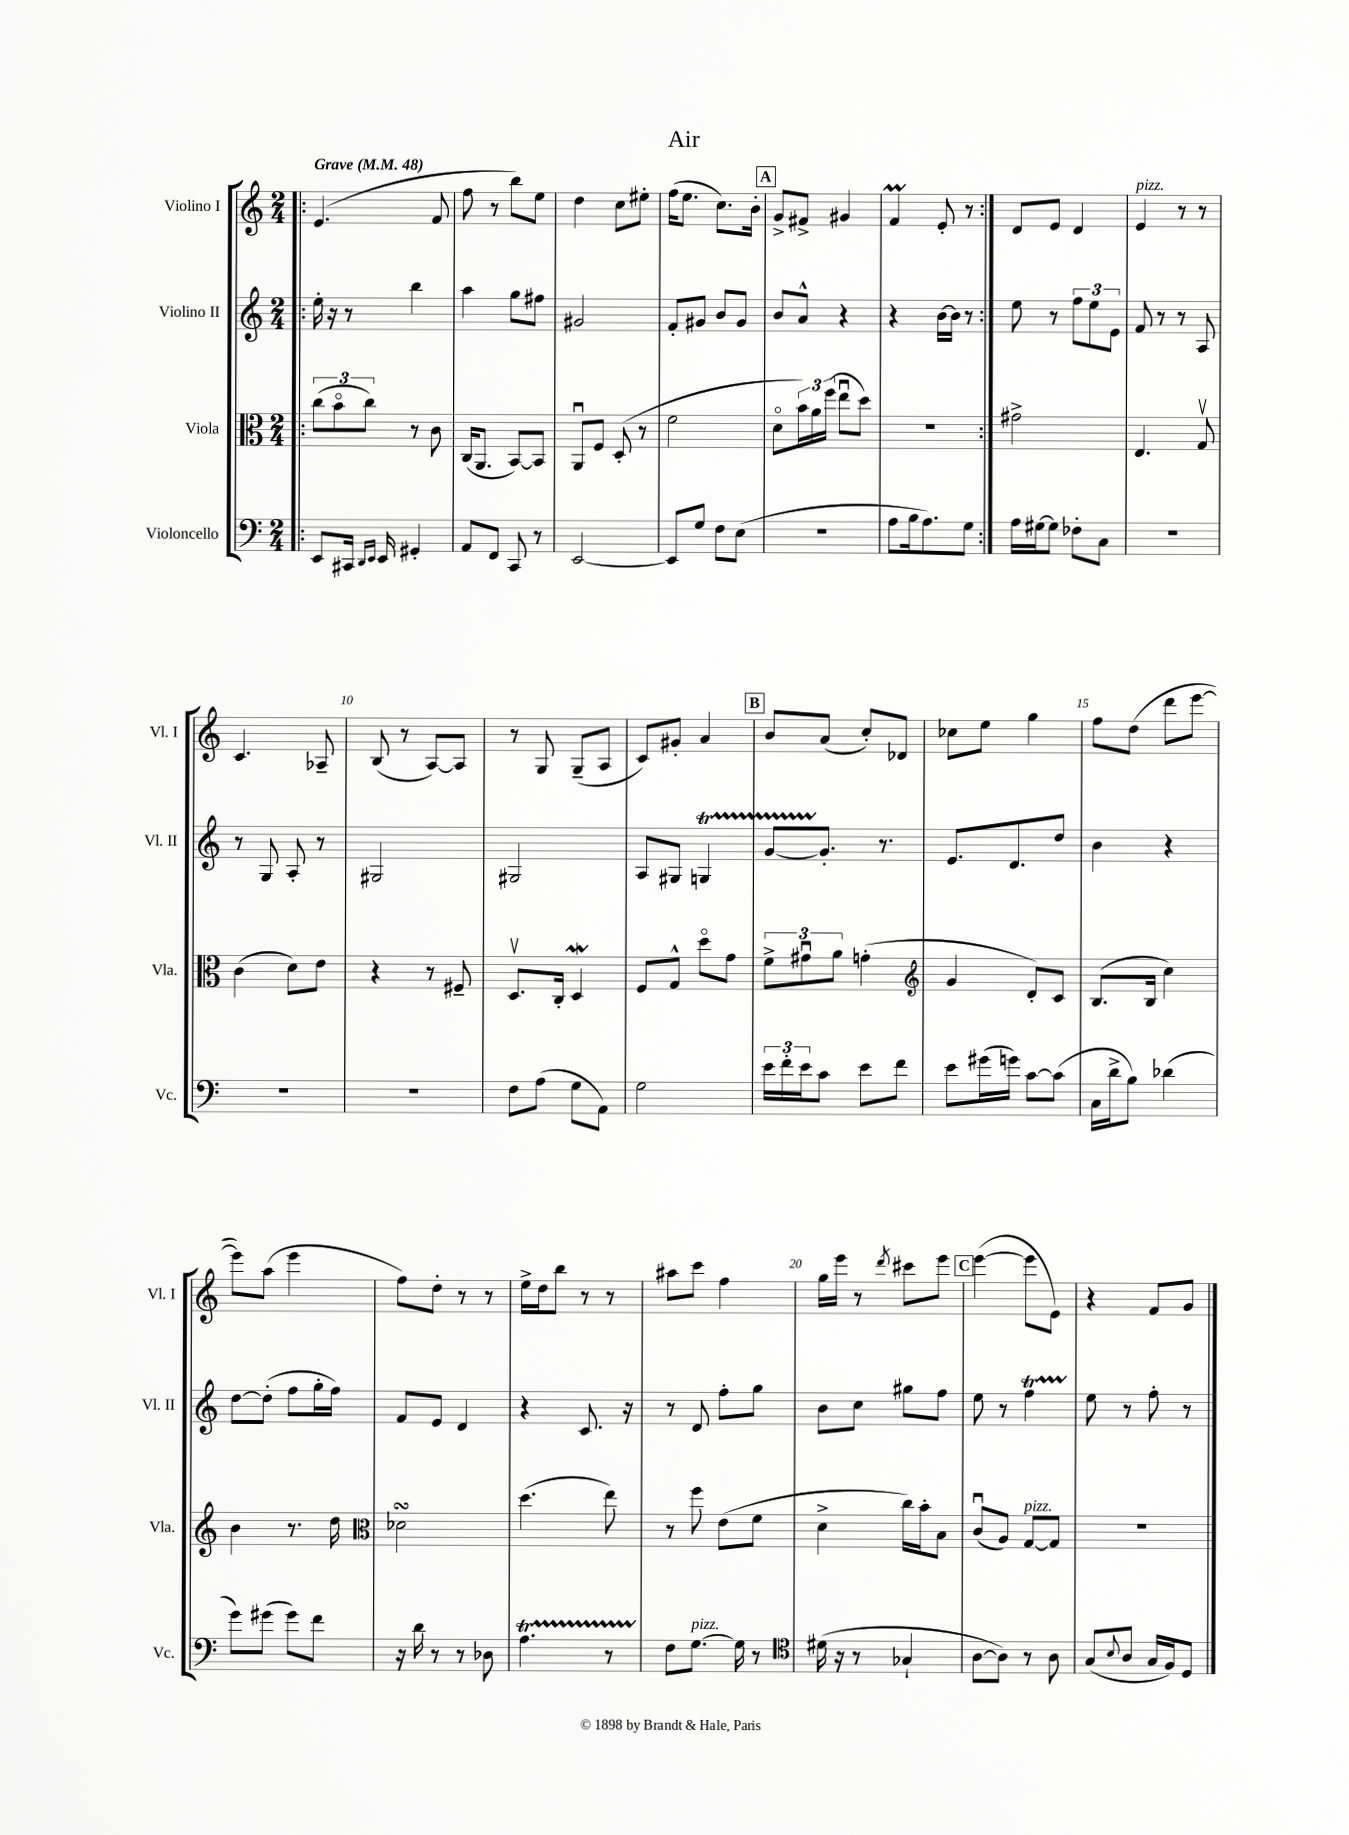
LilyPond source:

\header { title = "Air" }
<<
\new StaffGroup <<
\new Staff = "s0" \with { instrumentName = "Violino I" shortInstrumentName = "Vl. I" } {
    \clef treble \key c \major \numericTimeSignature \time 2/4 \tempo "Grave" 4 = 48
    \repeat volta 2 { \bar ".|:" e'4.( f'8 |
    f''8 r8 b''8) e''8 |
    d''4 c''8 eis''8-. |
    f''16( e''8. c''8.) b'16-. |
    \mark \markup { \box "A" } g'8-> fis'8-> gis'4 |
    f'4\prall e'8-. r8 | }
    d'8 e'8 d'4 |
    e'4^\markup { \italic "pizz." } r8 r8 |
    c'4. aes8-- |
    b8( r8 a8~) a8 |
    r8 g8 g8--( a8 |
    c'8) gis'8-. a'4 |
    \mark \markup { \box "B" } b'8 a'8( c''8-.) des'8 |
    ces''8 e''8 g''4 |
    f''8 d''8( d'''8 e'''8~ |
    e'''8) a''8( e'''4 |
    f''8) d''8-. r8 r8 |
    e''16-> d''16 b''8 r8 r8 |
    ais''8 c'''8 f''4 |
    g''16 e'''16 r8 \acciaccatura { d'''8 } cis'''8 e'''8 |
    \mark \markup { \box "C" } e'''4~( e'''8 e'8) |
    r4 f'8 g'8 \bar "|." |
}
\new Staff = "s1" \with { instrumentName = "Violino II" shortInstrumentName = "Vl. II" } {
    \clef treble \key c \major \numericTimeSignature \time 2/4
    \repeat volta 2 { \bar ".|:" e''16-. r16 r8 b''4 |
    a''4 g''8 fis''8 |
    gis'2 |
    f'8-. gis'8 b'8 gis'8 |
    \mark \markup { \box "A" } b'8 a'8-^ r4 |
    r4 b'16~ b'16 r8 | }
    e''8 r8 \tuplet 3/2 { f''8 e''8 e'8 } |
    f'8 r8 r8 a8 |
    r8 g8 a8-. r8 |
    gis2 |
    gis2 |
    a8 gis8 g4\startTrillSpan |
    \mark \markup { \box "B" } g'8~ g'8.-.\stopTrillSpan r8. |
    e'8. d'8. d''8 |
    b'4 r4 |
    d''8~ d''8-.( f''8 g''16-. f''16) |
    f'8 e'8 d'4 |
    r4 c'8. r16 |
    r8 d'8 f''8-. g''8 |
    b'8 c''8 gis''8 f''8 |
    \mark \markup { \box "C" } e''8 r8 f''4\startTrillSpan |
    e''8\stopTrillSpan r8 f''8-. r8 \bar "|." |
}
\new Staff = "s2" \with { instrumentName = "Viola" shortInstrumentName = "Vla." } {
    \clef alto \key c \major \numericTimeSignature \time 2/4
    \repeat volta 2 { \bar ".|:" \tuplet 3/2 { c''8( b'8\flageolet c''8) } r8 c'8 |
    c16( a,8. b,8~) b,8 |
    a,8\downbow f8 d8-.( r8 |
    f'2 |
    \mark \markup { \box "A" } d'8\flageolet \tuplet 3/2 { b'16) a'16 f''16( } e''8\downbow d''8) |
    R2 | }
    gis'2-> |
    e4. g8\upbow |
    c'4( d'8) e'8 |
    r4 r8 fis8-- |
    d8.\upbow c16-. d4\mordent |
    f8 g8-^ d''8\flageolet g'8 |
    \mark \markup { \box "B" } \tuplet 3/2 { f'8-> gis'8\downbow a'8 } g'4-.( |
    \clef treble g'4 d'8-.) c'8 |
    b8.( b16 c''4) |
    b'4 r8. d''16 |
    \clef alto des'2\turn |
    d''4.( e''8) |
    r8 f''8 e'8( f'8 |
    d'4-> c''16) b'16-. b8 |
    \mark \markup { \box "C" } c'8\downbow( a8) g8~^\markup { \italic "pizz." } g8 |
    R2 \bar "|." |
}
\new Staff = "s3" \with { instrumentName = "Violoncello" shortInstrumentName = "Vc." } {
    \clef bass \key c \major \numericTimeSignature \time 2/4
    \repeat volta 2 { \bar ".|:" e,8 cis,16 \grace { d,16 e,16 } e,16 gis,4-. |
    a,8 f,8 c,8 r8 |
    e,2~ |
    e,8 g8 f8 e8( |
    \mark \markup { \box "A" } r2 |
    a8 b16 a8.) g8 | }
    a16 gis16~ gis8 fes8-. c8 |
    R2 |
    R2 |
    R2 |
    f8 a8( g8 a,8) |
    g2 |
    \mark \markup { \box "B" } \tuplet 3/2 { e'16 f'16-. e'16 } c'8 e'8 f'8 |
    e'8 gis'16( g'16) c'8~ c'8( |
    c16 d'16-> b8) des'4( |
    g'8) gis'8( gis'8) f'8 |
    r16 d'16 r8 r8 des8 |
    a4.\startTrillSpan r8 |
    f8\stopTrillSpan g8.~^\markup { \italic "pizz." } g16 r8 |
    \clef tenor dis'16( r16 r8 ges4-! |
    \mark \markup { \box "C" } a8~ a8) r8 a8 |
    g8( \appoggiatura { b8 } a8 g16 f16) d8 \bar "|." |
}
>>
>>
\layout { \context { \Score \override BarNumber.break-visibility = ##(#f #t #t) barNumberVisibility = #(every-nth-bar-number-visible 5) } }
